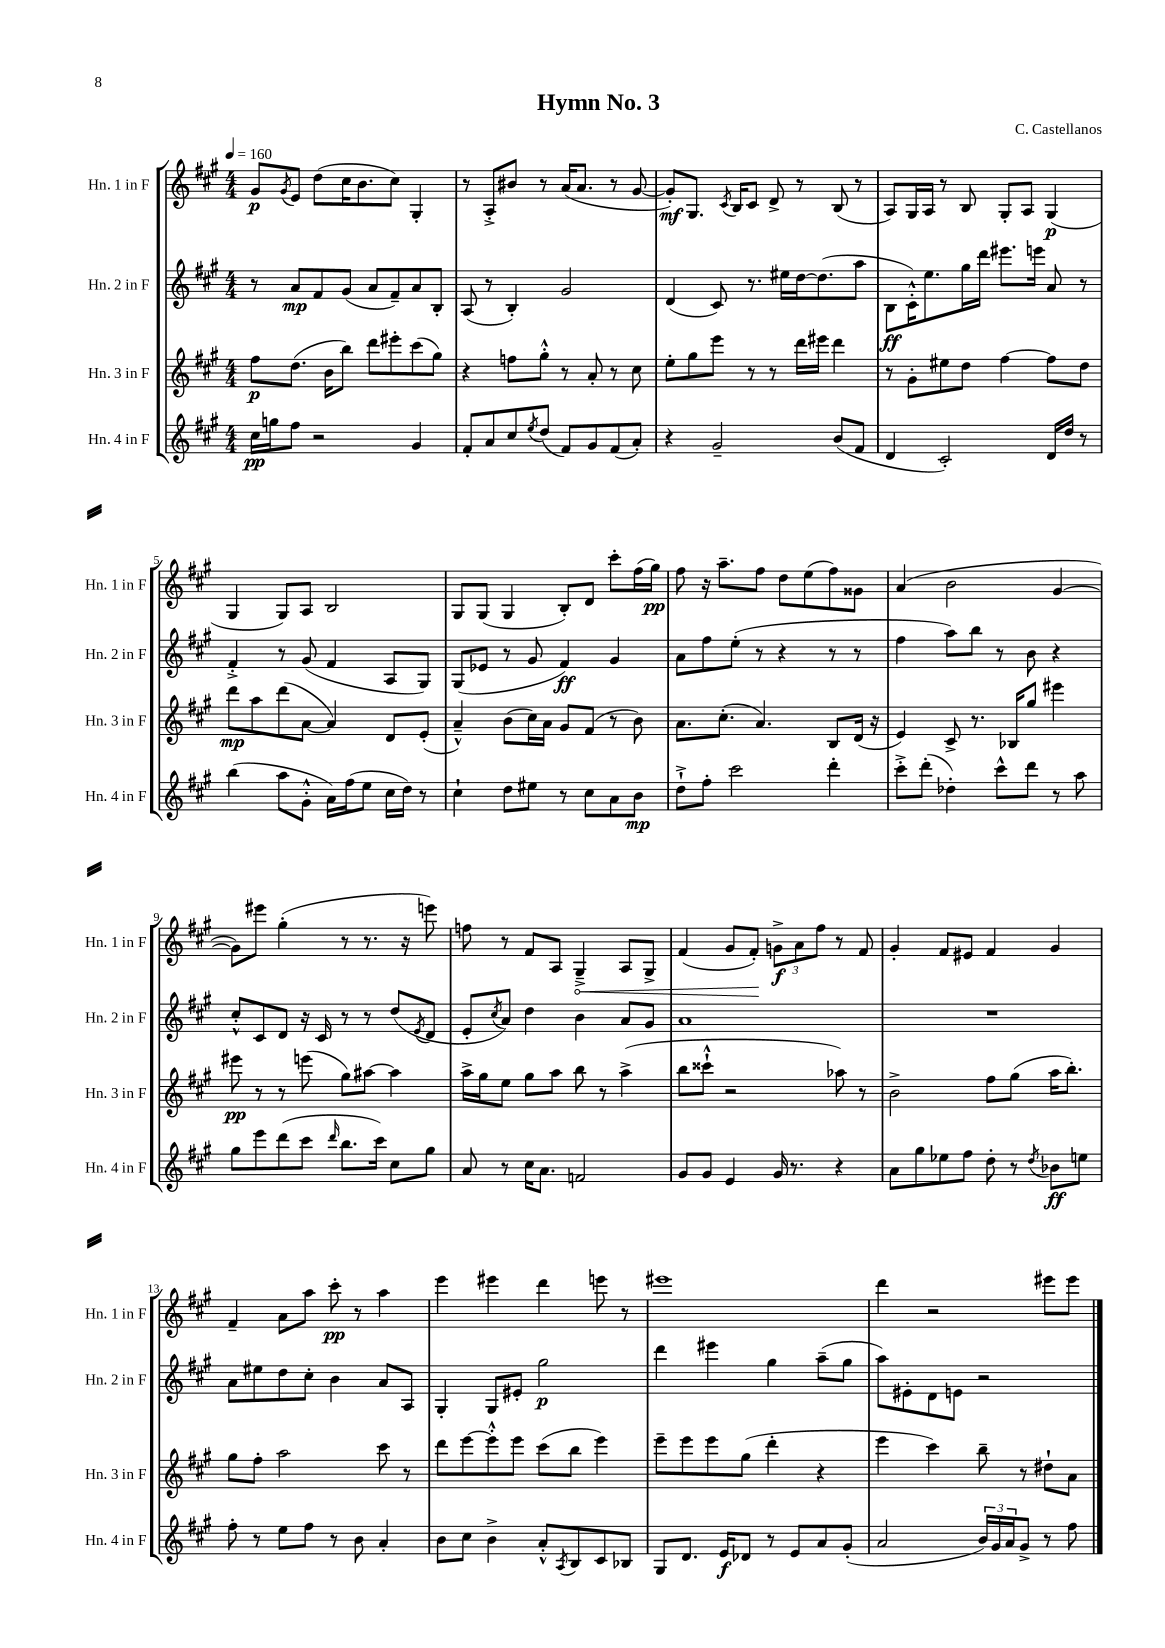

**kern	**dynam	**kern	**dynam	**kern	**dynam	**kern	**dynam
*part4	*part4	*part3	*part3	*part2	*part2	*part1	*part1
*staff4	*staff4	*staff3	*staff3	*staff2	*staff2	*staff1	*staff1
*I"Hn. 4 in F	*	*I"Hn. 3 in F	*	*I"Hn. 2 in F	*	*I"Hn. 1 in F	*
*I'Hn. 4 in F	*	*I'Hn. 3 in F	*	*I'Hn. 2 in F	*	*I'Hn. 1 in F	*
*clefG2	*	*clefG2	*	*clefG2	*	*clefG2	*
*k[f#c#g#]	*	*k[f#c#g#]	*	*k[f#c#g#]	*	*k[f#c#g#]	*
*M4/4	*	*M4/4	*	*M4/4	*	*M4/4	*
*MM160	*	*MM160	*	*MM160	*	*MM160	*
=1	=1	=1	=1	=1	=1	=1	=1
16cc#\LL	pp	8ff#\L	p	8r	.	8g#/L	p
16ggn\J	.	.	.	.	.	.	.
.	.	.	.	.	.	8qg#/	.
8ff#\J	.	(8.dd\J	.	8a/L	mp	8e/J	.
2r	.	.	.	8f#/	.	(8dd\L	.
.	.	16b\KL	.	.	.	.	.
.	.	8bb\J)	.	(8g#/J	.	16cc#\K	.
.	.	.	.	.	.	8.b\	.
.	.	8ddd\L	.	8a/L	.	.	.
.	.	8eee#X'\	.	8f#~/)	.	8cc#\J)	.
4g#/	.	(8ccc#\	.	8a/	.	4G#'/	.
.	.	8gg#\J)	.	8B'/J	.	.	.
=2	=2	=2	=2	=2	=2	=2	=2
8f#'/L	.	4r	.	(8A/	.	8r	.
8a/	.	.	.	8r	.	8A'^/L	.
8cc#/	.	8ffn\L	.	4B'/)	.	8b#X/J	.
8qee/	.	.	.	.	.	.	.
(8dd/J	.	8gg#'^^\J	.	.	.	8r	.
8f#/L)	.	8r	.	2g#/	.	(16a/KL	.
.	.	.	.	.	.	8.a/J	.
8g#/	.	8a'/	.	.	.	.	.
(8f#/	.	8r	.	.	.	8r	.
8a'/J)	.	8cc#\	.	.	.	[8g#/	.
=3	=3	=3	=3	=3	=3	=3	=3
4r	.	8ee'\L	.	(4d/	.	8g#'/L])	mf
.	.	8gg#\	.	.	.	8.G#/J	.
2g#~/	.	8eee\J	.	8c#/)	.	.	.
.	.	.	.	.	.	8qc#/	.
.	.	.	.	.	.	16B/KL	.
.	.	8r	.	8.r	.	8c#/J	.
.	.	8r	.	.	.	8d^/	.
.	.	.	.	16ee#X\LL	.	.	.
.	.	16ddd\LL	.	[16dd\J	.	8r	.
.	.	16eee#X\JJ	.	(8.dd\]	.	.	.
(8b/L	.	4ddd\	.	.	.	(8B/	.
8f#/J	.	.	.	8aa\J	.	8r	.
=4	=4	=4	=4	=4	=4	=4	=4
4d/	.	8r	.	8B\L	ff	8A/L)	.
.	.	8g#'\L	.	16c#'^^\K)	.	16G#/L	.
.	.	.	.	8.ee\	.	16A/JJ	.
2c#'/)	.	8ee#X\	.	.	.	8r	.
.	.	8dd\J	.	16gg#\L	.	8B/	.
.	.	.	.	16ddd\JJ	.	.	.
.	.	[4ff#\	.	8.eee#X\L	.	8G#'/L	.
.	.	.	.	.	.	8A/J	.
.	.	.	.	16eeen\Jk	.	.	.
16d/LL	.	8ff#\L]	.	8a/	.	(4G#/	p
16dd/JJ	.	.	.	.	.	.	.
8r	.	8dd\J	.	8r	.	.	.
!!LO:LB:g=z
=5	=5	=5	=5	=5	=5	=5	=5
(4bb\	.	8ddd\L	mp	4f#'^/	.	4G#/	.
.	.	8aa\	.	.	.	.	.
8aa\L	.	(8ddd\	.	8r	.	8G#/L)	.
8g#'^^\J	.	[8a\J	.	(8g#/	.	8A/J	.
16a\LL)	.	4a/])	.	4f#/	.	2B/	.
(16ff#\J	.	.	.	.	.	.	.
8ee\J	.	.	.	.	.	.	.
16cc#\LL	.	8d/L	.	8A/L	.	.	.
16dd\JJ)	.	.	.	.	.	.	.
8r	.	(8e'/J	.	8G#/J)	.	.	.
=6	=6	=6	=6	=6	=6	=6	=6
4cc#`\	.	4a~^^/)	.	(8G#/L	.	8G#/L	.
.	.	.	.	8e-X/J	.	(8G#/J	.
8dd\L	.	(8b\L	.	8r	.	4G#/	.
8ee#X\J	.	16cc#\L)	.	8g#/	.	.	.
.	.	16a\JJ	.	.	.	.	.
8r	.	8g#/L	.	4f#/)	ff	8B'/L)	.
8cc#\L	.	(8f#/J	.	.	.	8d/J	.
8a\	.	8r	.	4g#/	.	8ccc#'\L	.
8b\J	mp	8b\)	.	.	.	(16ff#\L	.
.	.	.	.	.	.	16gg#\JJ)	pp
=7	=7	=7	=7	=7	=7	=7	=7
8dd`^\L	.	8.a\L	.	8a\L	.	8ff#\	.
8ff#'\J	.	.	.	8ff#\	.	16r	.
.	.	(8.cc#'\J	.	.	.	8.aa~\L	.
2ccc#\	.	.	.	(8ee'\J	.	.	.
.	.	4.a/)	.	8r	.	8ff#\J	.
.	.	.	.	4r	.	8dd\L	.
.	.	.	.	.	.	(8ee\	.
4ddd'\	.	8B/L	.	8r	.	8ff#\)	.
.	.	(16d/Jk	.	8r	.	8g##X\J	.
.	.	16r	.	.	.	.	.
=8	=8	=8	=8	=8	=8	=8	=8
8ccc#'^\L	.	4e/)	.	4ff#\	.	(4a/	.
(8ddd'\J	.	.	.	.	.	.	.
4dd-X'\)	.	8c#^/	.	8aa\L)	.	2b\	.
.	.	8.r	.	8bb\J	.	.	.
8ccc#^^\L	.	.	.	8r	.	.	.
.	.	16B-X/KL	.	.	.	.	.
8ddd\J	.	8gg#/J	.	8b\	.	.	.
8r	.	4eee#X\	.	4r	.	[4g#/	.
8aa\	.	.	.	.	.	.	.
!!LO:LB:g=z
=9	=9	=9	=9	=9	=9	=9	=9
8gg#\L	.	8eee#X\	pp	8cc#'^^/L	.	8g#\L])	.
8eee\	.	8r	.	8c#/	.	8eee#X\J	.
(8ddd\	.	8r	.	8d/J	.	(4gg#'\	.
8ccc#\J	.	(8eeen\	.	16r	.	.	.
.	.	.	.	16c#/	.	.	.
16qqddd/	.	.	.	.	.	.	.
8.bb\L	.	8gg#\L)	.	8r	.	8r	.
.	.	[8aa#X\J	.	8r	.	8.r	.
16ccc#\Jk)	.	.	.	.	.	.	.
8cc#\L	.	4aa#\]	.	(8dd/L	.	.	.
.	.	.	.	.	.	16r	.
.	.	.	.	8qe/	.	.	.
8gg#\J	.	.	.	8d/J	.	8eeen\)	.
=10	=10	=10	=10	=10	=10	=10	=10
8a/	.	16aa^\LL	.	8e'/L	.	8ffn\	.
.	.	16gg#\J	.	.	.	.	.
.	.	.	.	8qcc#/	.	.	.
8r	.	8ee\J	.	8a/J)	.	8r	.
16cc#\KL	.	8gg#\L	.	4dd\	.	8f#/L	.
8.a\J	.	.	.	.	.	.	.
.	.	8aa\J	.	.	.	8A/J	.
!	!	!	!	!	!	!	!LO:HP:b
2fn/	.	8bb\	.	4b\	.	4G#~^/	<
.	.	8r	.	.	.	.	.
.	.	(4aa^\	.	8a/L	.	8A/L	.
.	.	.	.	8g#/J	.	8G#^/J	.
=11	=11	=11	=11	=11	=11	=11	=11
8g#/L	.	8bb\L	.	1a	.	(4f#/	.
8g#/J	.	8ccc##X`^^\J	.	.	.	.	.
4e/	.	2r	.	.	.	8g#/L	.
.	.	.	.	.	.	8f#'/J)	.
16g#/	.	.	.	.	.	12gn^\L	[ f
8.r	.	.	.	.	.	.	.
.	.	.	.	.	.	12a\	.
.	.	.	.	.	.	12ff#\J	.
4r	.	8aa-X\)	.	.	.	8r	.
.	.	8r	.	.	.	8f#/	.
=12	=12	=12	=12	=12	=12	=12	=12
8a\L	.	2b^\	.	1r	.	4g#'/	.
8gg#\	.	.	.	.	.	.	.
8ee-X\	.	.	.	.	.	8f#/L	.
8ff#\J	.	.	.	.	.	8e#X/J	.
8dd'\	.	8ff#\L	.	.	.	4f#/	.
8r	.	(8gg#\J	.	.	.	.	.
8qdd/	.	.	.	.	.	.	.
8b-X\L	ff	16aa\KL	.	.	.	4g#/	.
.	.	8.bb'\J)	.	.	.	.	.
8een\J	.	.	.	.	.	.	.
!!LO:LB:g=z
=13	=13	=13	=13	=13	=13	=13	=13
8ff#'\	.	8gg#\L	.	8a\L	.	4f#~/	.
8r	.	8ff#'\J	.	8ee#X\	.	.	.
8ee\L	.	2aa\	.	8dd\	.	8a\L	.
8ff#\J	.	.	.	8cc#'\J	.	8aa\J	.
8r	.	.	.	4b\	.	8ccc#'\	pp
8b\	.	.	.	.	.	8r	.
4a'/	.	8ccc#\	.	8a/L	.	4aa\	.
.	.	8r	.	8A/J	.	.	.
=14	=14	=14	=14	=14	=14	=14	=14
8b\L	.	8ddd\L	.	4G#'/	.	4eee\	.
8cc#\J	.	[8eee\	.	.	.	.	.
4b^\	.	8eee'^^\]	.	8G#/L	.	4eee#X\	.
.	.	8eee\J	.	8e#X'/J	.	.	.
8a'^^/L	.	(8ccc#\L	.	2gg#\	p	4ddd\	.
8qA/	.	.	.	.	.	.	.
8B/	.	8bb\J	.	.	.	.	.
8c#/	.	4eee\)	.	.	.	8eeen\	.
8B-X/J	.	.	.	.	.	8r	.
=15	=15	=15	=15	=15	=15	=15	=15
8G#/L	.	8eee~\L	.	4ddd\	.	1eee#X	.
8.d/J	.	8eee\	.	.	.	.	.
.	.	8eee\	.	4eee#X\	.	.	.
16e/KL	f	.	.	.	.	.	.
8d-X/J	.	(8gg#\J	.	.	.	.	.
8r	.	4ddd'\	.	4gg#\	.	.	.
8e/L	.	.	.	.	.	.	.
8a/	.	4r	.	(8aa~\L	.	.	.
(8g#'/J	.	.	.	8gg#\J	.	.	.
=16	=16	=16	=16	=16	=16	=16	=16
2a/	.	4eee\	.	8aa\L)	.	4ddd\	.
.	.	.	.	8e#X'\	.	.	.
.	.	4ccc#\)	.	8d\	.	2r	.
.	.	.	.	8en\J	.	.	.
24b/LL)	.	8bb~\	.	2r	.	.	.
24g#/	.	.	.	.	.	.	.
24a/J	.	.	.	.	.	.	.
8g#^/J	.	8r	.	.	.	.	.
8r	.	8dd#X`\L	.	.	.	8eee#X\L	.
8ff#\	.	8a\J	.	.	.	8eee#\J	.
==	==	==	==	==	==	==	==
*-	*-	*-	*-	*-	*-	*-	*-
